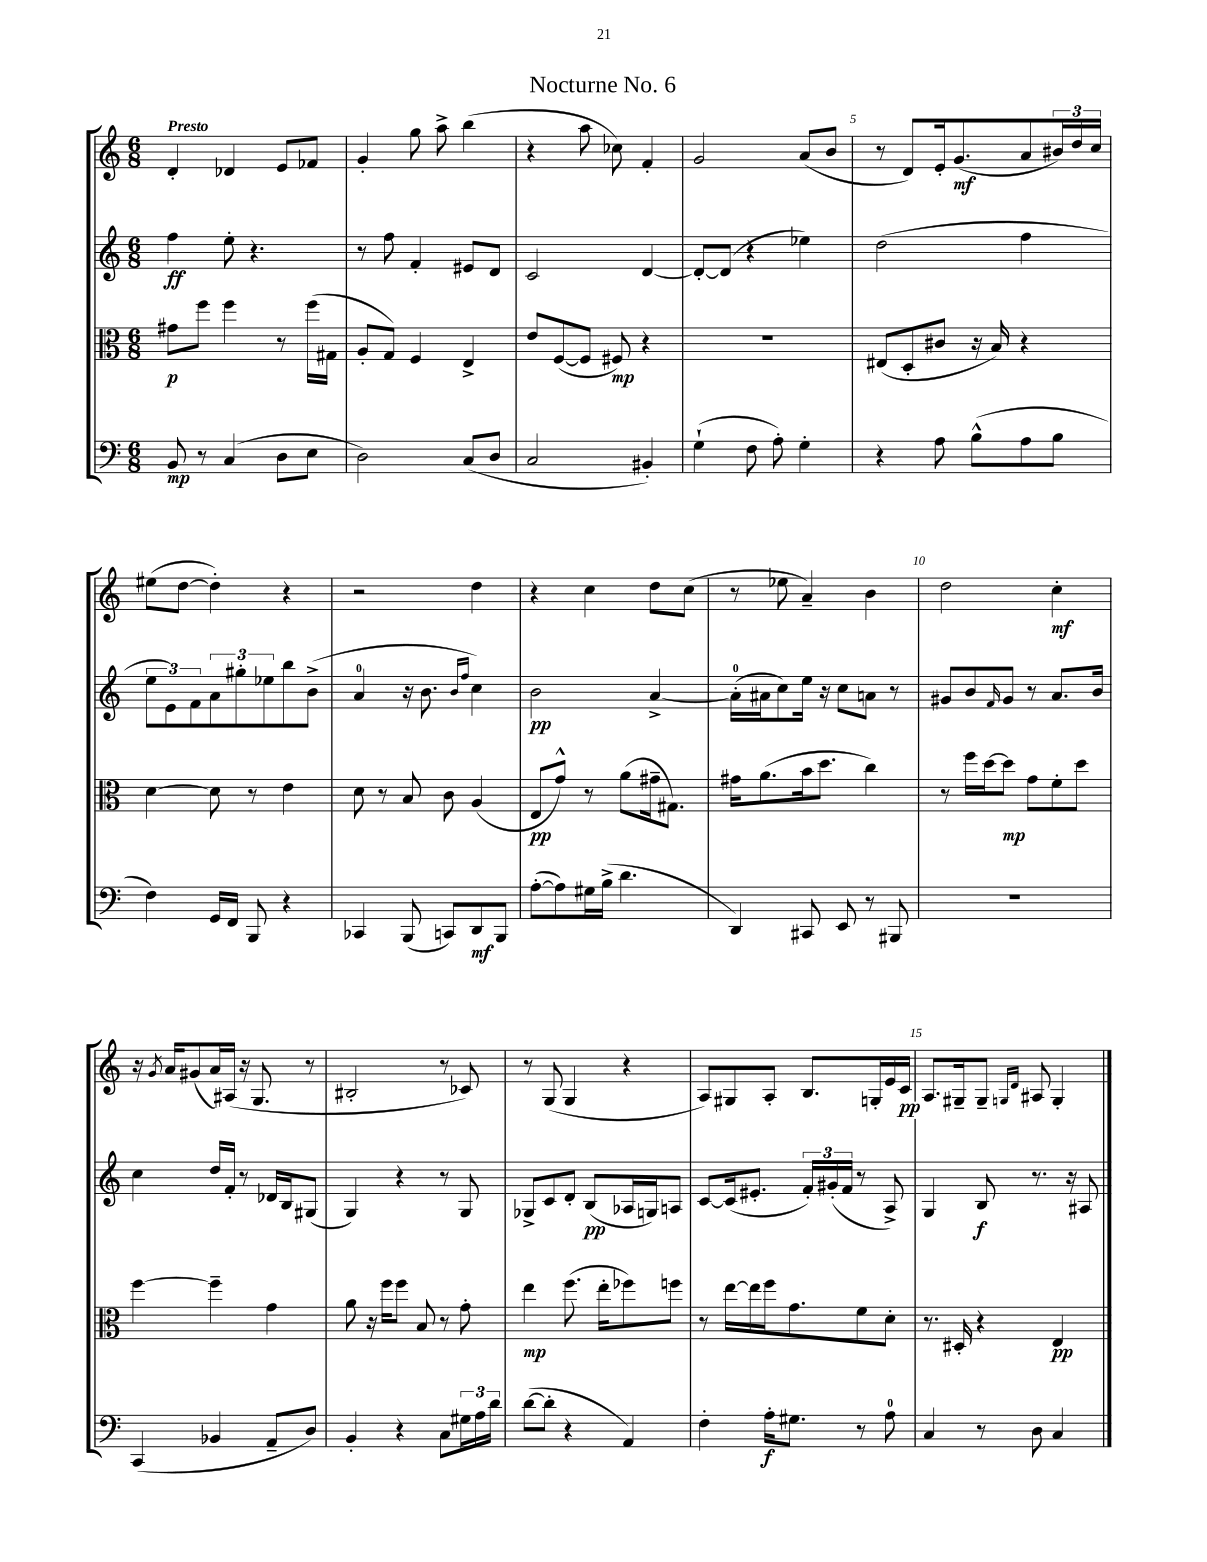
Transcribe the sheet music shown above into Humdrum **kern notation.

**kern	**kern	**kern	**kern
*staff4	*staff3	*staff2	*staff1
*clefF4	*clefC3	*clefG2	*clefG2
*k[]	*k[]	*k[]	*k[]
*M6/8	*M6/8	*M6/8	*M6/8
8BB/	8g#\L	4ff\	4d'/
8r	8ff\J	.	.
(4C/	4ff\	8ee'\	4d-/
.	.	4.r	.
8D\L	8r	.	8e/L
8E\J	(16ff\LL	.	8f-/J
.	16G#\JJ	.	.
=	=	=	=
2D\)	8A'/L	8r	4g'/
.	8G/J)	8ff\	.
.	4F/	4f'/	8gg\
.	.	.	8aa^\
(8C/L	4E^/	8e#/L	(4bb\
8D/J	.	8d/J	.
=	=	=	=
2C/	8e/L	2c/	4r
.	([8F/	.	.
.	8F/]J	.	8aa\
.	8F#/)	.	8cc-\)
4BB#'/)	4r	[4d/	4f'/
=	=	=	=
(4G`\	2.r	8d'/_L	2g/
.	.	(8d/]J	.
8F\	.	4r	.
8A'\)	.	.	.
4G'\	.	4ee-\)	(8a/L
.	.	.	8b/J
=	=	=	=
4r	(8E#/L	(2dd\	8r
.	8D'/	.	8d/L)
8A\	8c#/J	.	16e'/k
.	.	.	(8.g/
(8B^^\L	16r	.	.
.	16B/)	.	.
8A\	4r	4ff\	8a/
8B\J	.	.	24b#/L)
.	.	.	24dd/
.	.	.	24cc/JJ
=	=	=	=
4F\)	[4d\	12ee\L	(8ee#\L
.	.	12e\)	.
.	.	.	[8dd\J
.	.	12f\	.
16GG/LL	8d\]	12a\	4dd'\])
16FF/JJ	.	.	.
.	.	12gg#'\	.
8BBB/	8r	.	.
.	.	12ee-\	.
4r	4e\	8bb\	4r
.	.	(8b^\J	.
=	=	=	=
4CC-/	8d\	4a/	2r
.	8r	.	.
(8BBB/	8B/	16r	.
.	.	8.b\	.
8CC/L)	8c\	.	.
.	.	16qqb/LL	.
.	.	16qqff/JJ	.
8DD/	(4A/	4cc\)	4dd\
8BBB/J	.	.	.
=	=	=	=
([8A'\L	8E/L	2b\	4r
8A\])	8g^^/J)	.	.
16G#\L	8r	.	4cc\
(16B^\JJ	.	.	.
4.d\	(8a\L	.	.
.	16g#~\k	[4a^/	8dd\L
.	8.G#\J)	.	.
.	.	.	(8cc\J
=	=	=	=
4DD/)	16g#\LK	(16a'\]LL	8r
.	(8.a\	16a#\J	.
.	.	8cc\)	8ee-\
8CC#/	16b\k	16ee\Jk	4a~/)
.	8.dd\J	16r	.
8EE/	.	8cc\L	.
8r	4cc\)	8a\J	4b\
8BBB#/	.	8r	.
=	=	=	=
2.r	8r	8g#/L	2dd\
.	16ff\LL	8b/	.
.	[16dd\J	.	.
.	.	16qqf/	.
.	8dd\]J	8g#/J	.
.	8g\L	8r	.
.	8f'\	8.a/L	4cc'\
.	8dd\J	.	.
.	.	16b/Jk	.
=	=	=	=
(4CC/	[4ff\	4cc\	16r
.	.	.	8qg/
.	.	.	16a/LK
.	.	.	(8g#/
4BB-/	4ff~\]	16dd/LL	16a/L)
.	.	16f'/JJ	(16A#/JJ
.	.	8r	16r
.	.	.	8.G/
8AA~/L	4g\	16d-/LL	.
.	.	16B/J	.
8D/J)	.	(8G#/J	8r
=	=	=	=
4BB'/	8a\	4G/)	2B#'/
.	16r	.	.
.	16ff\LK	.	.
4r	8ff\J	4r	.
.	8B/	.	.
8C\L	8r	8r	8r
24G#\L	8g'\	8G/	8c-/)
24A\	.	.	.
24d\JJ	.	.	.
=	=	=	=
([8d\L	4ee\	8G-^/L	8r
8d'\]J	.	8c/	(8G/
4r	(8.ff\	8d'/J	4G/
.	.	(8B/L	.
.	16ee'\LK	.	.
4AA/)	8ff-\)	16A-/L	4r
.	.	16G/J)	.
.	8ff\J	8A/J	.
=	=	=	=
4F'\	8r	[8c/L	8A/L)
.	[16ee\LL	(16c/]k	8G#/
.	16ee\]	8.e#'/J	.
16A'\LK	16ff\J	.	8A'/J
8.G#\J	8.g\	.	.
.	.	24f'/LL)	8.B/L
.	.	(24g#'/	.
.	.	24f/JJ	.
8r	8f\	8r	.
.	.	.	16G'/L
8A\	8d'\J	8A^/)	16e/
.	.	.	16c/JJ
=	=	=	=
4C/	8.r	4G/	8.A/L
.	16D#'/	.	16G#~/k
8r	4r	8B/	8G#~/J
.	.	.	16qqG/LL
.	.	.	16qqd/JJ
8D\	.	8.r	8A#/
4C/	4E/	.	4G'/
.	.	16r	.
.	.	8A#/	.
==	==	==	==
*-	*-	*-	*-
